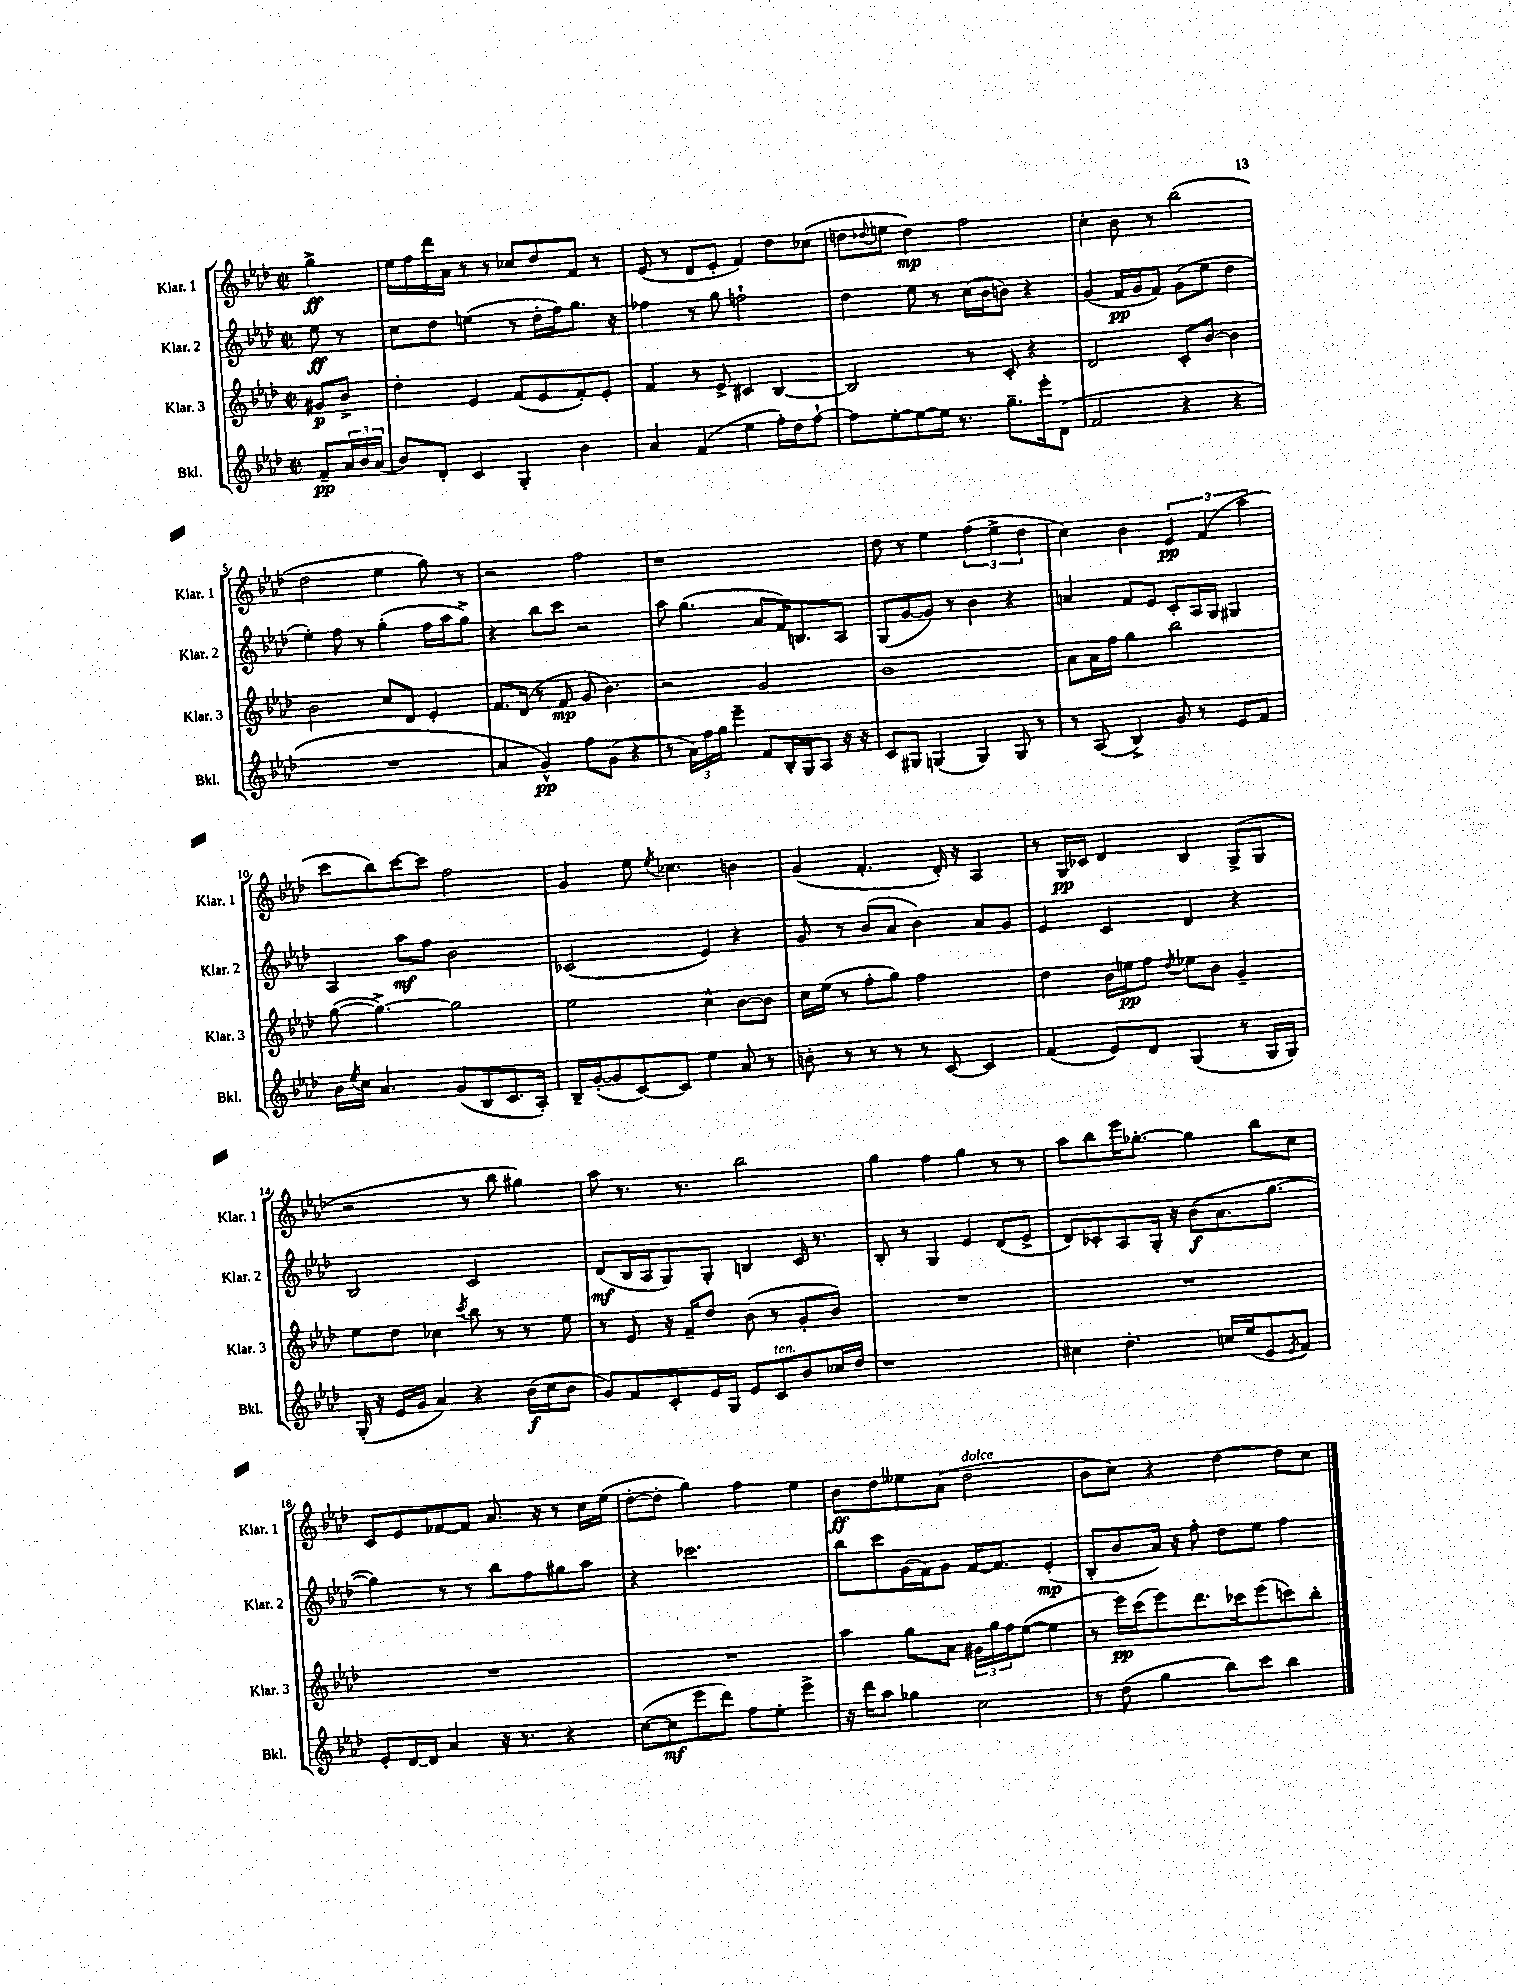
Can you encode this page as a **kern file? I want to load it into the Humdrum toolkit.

**kern	**dynam	**kern	**dynam	**kern	**dynam	**kern	**dynam
*part4	*part4	*part3	*part3	*part2	*part2	*part1	*part1
*staff4	*staff4	*staff3	*staff3	*staff2	*staff2	*staff1	*staff1
*I"Bkl.	*	*I"Klar. 3	*	*I"Klar. 2	*	*I"Klar. 1	*
*I'Bkl.	*	*I'Klar. 3	*	*I'Klar. 2	*	*I'Klar. 1	*
*clefG2	*	*clefG2	*	*clefG2	*	*clefG2	*
*k[b-e-a-d-]	*	*k[b-e-a-d-]	*	*k[b-e-a-d-]	*	*k[b-e-a-d-]	*
*M2/2	*	*M2/2	*	*M2/2	*	*M2/2	*
*met(c|)	*	*met(c|)	*	*met(c|)	*	*met(c|)	*
=	=	=	=	=	=	=	=
8f~/L	pp	8g#X/L	p	8ee-\	ff	4gg^\	ff
24a-/L	.	8b-^/J	.	8r	.	.	.
24b-/	.	.	.	.	.	.	.
(24a-/JJ	.	.	.	.	.	.	.
=1	=1	=1	=1	=1	=1	=1	=1
8b-/L)	.	4dd-'\	.	8cc\L	.	16ee-\LL	.
.	.	.	.	.	.	16ff\	.
8d-'/J	.	.	.	8dd-\J	.	16ddd-\	.
.	.	.	.	.	.	16a-\JJ	.
4c/	.	4e-/	.	(4een\	.	8r	.
.	.	.	.	.	.	8r	.
4G'/	.	(8f/L	.	8r	.	8cc-X/L	.
.	.	8e-/	.	16dd-'\LL	.	8dd-/	.
.	.	.	.	16ff\J)	.	.	.
4b-\	.	8f'/)	.	8.gg\J	.	8f/J	.
.	.	8e-'/J	.	.	.	8r	.
.	.	.	.	16r	.	.	.
=2	=2	=2	=2	=2	=2	=2	=2
4a-/	.	4f/	.	4ff-X\	.	(8e-/	.
.	.	.	.	.	.	8r	.
(4f/	.	8r	.	8r	.	8d-/L	.
.	.	8e-^/	.	8gg\	.	8e-'/J	.
4ee-\	.	4c#X/	.	2ffn`\	.	4f/)	.
16ff'\LL)	.	[4B-/	.	.	.	8dd-\L	.
16dd-\J	.	.	.	.	.	.	.
[8ff`\J	.	.	.	.	.	(8cc-X\J	.
=3	=3	=3	=3	=3	=3	=3	=3
8ff\L]	.	2B-/]	.	4dd-\	.	8ddn\L	.
.	.	.	.	.	.	8qqdd-X/	.
[8ee-'\	.	.	.	.	.	8een\J	.
8ee-\_	.	.	.	8ee-\	.	4dd-\)	mp
16ee-\Jk]	.	.	.	8r	.	.	.
8.r	.	.	.	.	.	.	.
.	.	8r	.	(16cc\LL	.	2ff\	.
.	.	.	.	16b-\J	.	.	.
8.gg~\L	.	8c'/	.	8bn\J)	.	.	.
.	.	4r	.	4r	.	.	.
16eee-'\k	.	.	.	.	.	.	.
(8d-\J	.	.	.	.	.	.	.
=4	=4	=4	=4	=4	=4	=4	=4
2f/	.	2d-/	.	(4g/	.	4cc'\	.
.	.	.	.	16f/LL	pp	8b-\	.
.	.	.	.	16g/J	.	.	.
.	.	.	.	8f/J)	.	8r	.
4r	.	8c'/L	.	(8g\L	.	(2bb-\	.
.	.	[8b-/J	.	8ee-\J	.	.	.
4r	.	4b-\]	.	4dd-\	.	.	.
!!LO:LB:g=z
=5	=5	=5	=5	=5	=5	=5	=5
1r	.	2b-\	.	4ee-'\)	.	2dd-\	.
.	.	.	.	8ff\	.	.	.
.	.	.	.	8r	.	.	.
.	.	8cc/L	.	(4gg'\	.	4ee-\	.
.	.	8d-/J	.	.	.	.	.
.	.	4e-'/	.	16ff\LL	.	8gg\)	.
.	.	.	.	16aa-\J	.	.	.
.	.	.	.	8gg^\J)	.	8r	.
=6	=6	=6	=6	=6	=6	=6	=6
4a-/	.	8.f/L	.	4r	.	2r	.
.	.	(16d-/Jk	.	.	.	.	.
4g^^/)	pp	8r	.	8bb-\L	.	.	.
.	.	8f/	mp	8ccc\J	.	.	.
8ff\L	.	8g/	.	2r	.	2ff\	.
(8g\J	.	4.b-\)	.	.	.	.	.
4r	.	.	.	.	.	.	.
=7	=7	=7	=7	=7	=7	=7	=7
8r	.	2r	.	8aa-\	.	1r	.
24a-\LL)	.	.	.	(4.gg\	.	.	.
24ff\	.	.	.	.	.	.	.
24gg\JJ	.	.	.	.	.	.	.
4eee-~\	.	.	.	.	.	.	.
8f/L	.	2g/	.	8a-/L	.	.	.
16B-'/L	.	.	.	16f/K)	.	.	.
16G/J	.	.	.	8.Bn/	.	.	.
8A-/J	.	.	.	.	.	.	.
16r	.	.	.	8A-/J	.	.	.
16r	.	.	.	.	.	.	.
=8	=8	=8	=8	=8	=8	=8	=8
8c/L	.	1b-	.	(8G/L	.	8dd-\	.
8G#X/J	.	.	.	[8g/	.	8r	.
(4Gn/	.	.	.	8g/J])	.	4ee-\	.
.	.	.	.	8r	.	.	.
4G/)	.	.	.	4b-\	.	(6ff\	.
.	.	.	.	.	.	6ee-^\	.
8G/	.	.	.	4r	.	.	.
.	.	.	.	.	.	6dd-\	.
8r	.	.	.	.	.	.	.
=9	=9	=9	=9	=9	=9	=9	=9
8r	.	8a-\L	.	4an/	.	4cc\)	.
(8A-/	.	16a-\L	.	.	.	.	.
.	.	16ff\JJ	.	.	.	.	.
4B-^/)	.	4gg\	.	8f/L	.	4b-\	.
.	.	.	.	8e-/J	.	.	.
8g/	.	2bb-\	.	8c'/L	.	6e-/	pp
8r	.	.	.	16A-/L	.	.	.
.	.	.	.	.	.	(6f/	.
.	.	.	.	16G/JJ	.	.	.
8e-/L	.	.	.	4G#X/	.	.	.
.	.	.	.	.	.	6aa-\	.
8f/J	.	.	.	.	.	.	.
!!LO:LB:g=z
=10	=10	=10	=10	=10	=10	=10	=10
16b-\LL	.	([8gg\	.	4A-/	.	8ccc\L	.
8qee-/	.	.	.	.	.	.	.
16cc\JJ	.	.	.	.	.	.	.
4.a-/	.	4.gg^\_)	.	.	.	8bb-\)	.
.	.	.	.	8aa-\L	mf	[8ccc\	.
.	.	.	.	8ff\J	.	8ccc\J]	.
(8g/L	.	2gg\]	.	2b-\	.	2ff\	.
8B-/	.	.	.	.	.	.	.
8.c/	.	.	.	.	.	.	.
16A-'/Jk)	.	.	.	.	.	.	.
=11	=11	=11	=11	=11	=11	=11	=11
16B-~/LL	.	2ee-\	.	(2c-X/	.	4g/	.
([16g'/J	.	.	.	.	.	.	.
8g/]	.	.	.	.	.	.	.
[8c/)	.	.	.	.	.	8ee-\	.
.	.	.	.	.	.	8qee-/	.
8c/J]	.	.	.	.	.	4.cc-X\	.
4ee-\	.	4cc^^\	.	4e-/)	.	.	.
8a-/	.	[8b-\L	.	4r	.	4bn\	.
8r	.	8b-\J]	.	.	.	.	.
=12	=12	=12	=12	=12	=12	=12	=12
8bn'\	.	16cc\LL	.	8g/	.	(4g/	.
.	.	(16ee-\JJ	.	.	.	.	.
8r	.	8r	.	8r	.	.	.
8r	.	8ff'\L	.	(8b-/L	.	4.f'/	.
8r	.	8gg\J)	.	8a-/J	.	.	.
8r	.	2ff\	.	4b-\)	.	.	.
[8c/	.	.	.	.	.	16d-'/)	.
.	.	.	.	.	.	16r	.
4c/]	.	.	.	8a-/L	.	4A-/	.
.	.	.	.	8g/J	.	.	.
=13	=13	=13	=13	=13	=13	=13	=13
(4f/	.	4dd-\	.	4e-/	.	8r	.
.	.	.	.	.	.	16G/LL	pp
.	.	.	.	.	.	16c-X/JJ	.
8e-/L)	.	16b-\LL	.	4c/	.	4d-/	.
.	.	16een\J	pp	.	.	.	.
8d-/J	.	8ff\J	.	.	.	.	.
.	.	8qdd-/	.	.	.	.	.
(4G/	.	8ee-X\L	.	4d-/	.	4B-/	.
.	.	8b-\J	.	.	.	.	.
8r	.	4g~/	.	4r	.	(8G^/L	.
16G/LL	.	.	.	.	.	8G/J	.
16G/JJ)	.	.	.	.	.	.	.
!!LO:LB:g=z
=14	=14	=14	=14	=14	=14	=14	=14
(16G'/	.	8ee-\L	.	2B-/	.	2r	.
16r	.	.	.	.	.	.	.
16e-/LL	.	8dd-\J	.	.	.	.	.
16g/JJ	.	.	.	.	.	.	.
4a-/)	.	4cc-X\	.	.	.	.	.
.	.	8qccc/	.	.	.	.	.
4r	.	8bb-\	.	2c/	.	8r	.
.	.	8r	.	.	.	8bb-\	.
(16b-\LL	f	8r	.	.	.	4gg#X\)	.
16cc\J	.	.	.	.	.	.	.
8b-\J	.	8ee-\	.	.	.	.	.
=15	=15	=15	=15	=15	=15	=15	=15
8g/L)	.	8r	.	(8d-/L	mf	8aa-\	.
8f/	.	8e-/	.	16B-/L	.	8.r	.
.	.	.	.	16A-/J	.	.	.
8c'/	.	16r	.	8G/)	.	.	.
.	.	16f~/KL	.	.	.	8.r	.
16e-/L	.	8dd-/J	.	8G'/J	.	.	.
16G/JJ	.	.	.	.	.	.	.
8e-/L	.	(8b-\	.	4Bn/	.	2bb-\	.
!LO:TX:a:i:t=ten.	!	!	!	!	!	!	!
8c/	.	8r	.	.	.	.	.
8b-/	.	8g'/L	.	16c/	.	.	.
.	.	.	.	8.r	.	.	.
16cc-X/L	.	8b-/J)	.	.	.	.	.
16dd-/JJ	.	.	.	.	.	.	.
=16	=16	=16	=16	=16	=16	=16	=16
1r	.	1r	.	8B-'/	.	4gg\	.
.	.	.	.	8r	.	.	.
.	.	.	.	4G/	.	4ff\	.
.	.	.	.	4e-/	.	4gg\	.
.	.	.	.	(8d-/L	.	8r	.
.	.	.	.	8e-^/J	.	8r	.
=17	=17	=17	=17	=17	=17	=17	=17
4cc#X\	.	1r	.	8d-/L)	.	8aa-\L	.
.	.	.	.	8c-X'/	.	8bb-\	.
4.dd-'\	.	.	.	8A-/	.	16eee-\K	.
.	.	.	.	.	.	[8.gg-X'\J	.
.	.	.	.	16G'/Jk	.	.	.
.	.	.	.	16r	.	.	.
.	.	.	.	(8b-\L	f	4gg-\]	.
16ccn/LL	.	.	.	8.a-\	.	.	.
(16ee-/J	.	.	.	.	.	.	.
8e-/	.	.	.	.	.	8bb-\L	.
.	.	.	.	[8.gg\J	.	.	.
8qe-/	.	.	.	.	.	.	.
8f/J)	.	.	.	.	.	8cc\J	.
!!LO:LB:g=z
=18	=18	=18	=18	=18	=18	=18	=18
8e-'/L	.	1r	.	4gg\])	.	8c/L	.
[16d-/L	.	.	.	.	.	8e-/	.
16d-/JJ]	.	.	.	.	.	.	.
4a-/	.	.	.	8r	.	[8f-X/	.
.	.	.	.	8r	.	8f-/J]	.
16r	.	.	.	8bb-\L	.	8.a-/	.
8.r	.	.	.	.	.	.	.
.	.	.	.	8ff\	.	.	.
.	.	.	.	.	.	16r	.
4r	.	.	.	8gg#X\	.	8r	.
.	.	.	.	8aa-\J	.	16cc\LL	.
.	.	.	.	.	.	(16ee-\JJ	.
=19	=19	=19	=19	=19	=19	=19	=19
([8cc\L	.	1r	.	4r	.	[8dd-'\L	.
8cc\]	mf	.	.	.	.	8dd-'\J]	.
8eee-\	.	.	.	2.ccc-X\	.	4gg\)	.
8ddd-\J)	.	.	.	.	.	.	.
8ff\L	.	.	.	.	.	4ff\	.
8ee-'\J	.	.	.	.	.	.	.
4eee-^\	.	.	.	.	.	4ee-\	.
=20	=20	=20	=20	=20	=20	=20	=20
16r	.	4aa-\	.	8bb-\L	.	8b-\L	ff
16ddd-\KL	.	.	.	.	.	.	.
8aa-\J	.	.	.	8ccc\	.	8dd-\	.
4gg-X\	.	8gg\L	.	(16g\L	.	8ee--X\	.
.	.	.	.	16f\J)	.	.	.
.	.	8a-\J	.	8g\J	.	(8a-\J	.
!	!	!	!	!	!	!LO:TX:a:i:t=dolce	!
2cc\	.	24g#X\LL	.	[16f/KL	.	2dd-\	.
.	.	24gg\	.	.	.	.	.
.	.	.	.	8.f/J]	.	.	.
.	.	24ff\J	.	.	.	.	.
.	.	([8ee-\J	.	.	.	.	.
.	.	4ee-\]	.	(4e-'/	mp	.	.
=21	=21	=21	=21	=21	=21	=21	=21
8r	.	8r	.	8B-'/L	.	8b-\L	.
(8dd-\	.	16eee-\LL)	pp	8b-/	.	8cc\J)	.
.	.	(16ccc\J	.	.	.	.	.
4gg\	.	8eee-\)	.	16a-/Jk)	.	4r	.
.	.	.	.	16r	.	.	.
.	.	8.ddd-\	.	8ff'\	.	.	.
8bb-\L)	.	.	.	8dd-\L	.	[4dd-\	.
.	.	16ccc-X\k	.	.	.	.	.
8ccc\J	.	(8eee-\	.	8ee-\J	.	.	.
4bb-\	.	8cccn\)	.	4ff\	.	8dd-\L]	.
.	.	8bb-'\J	.	.	.	8cc\J	.
==	==	==	==	==	==	==	==
*-	*-	*-	*-	*-	*-	*-	*-
